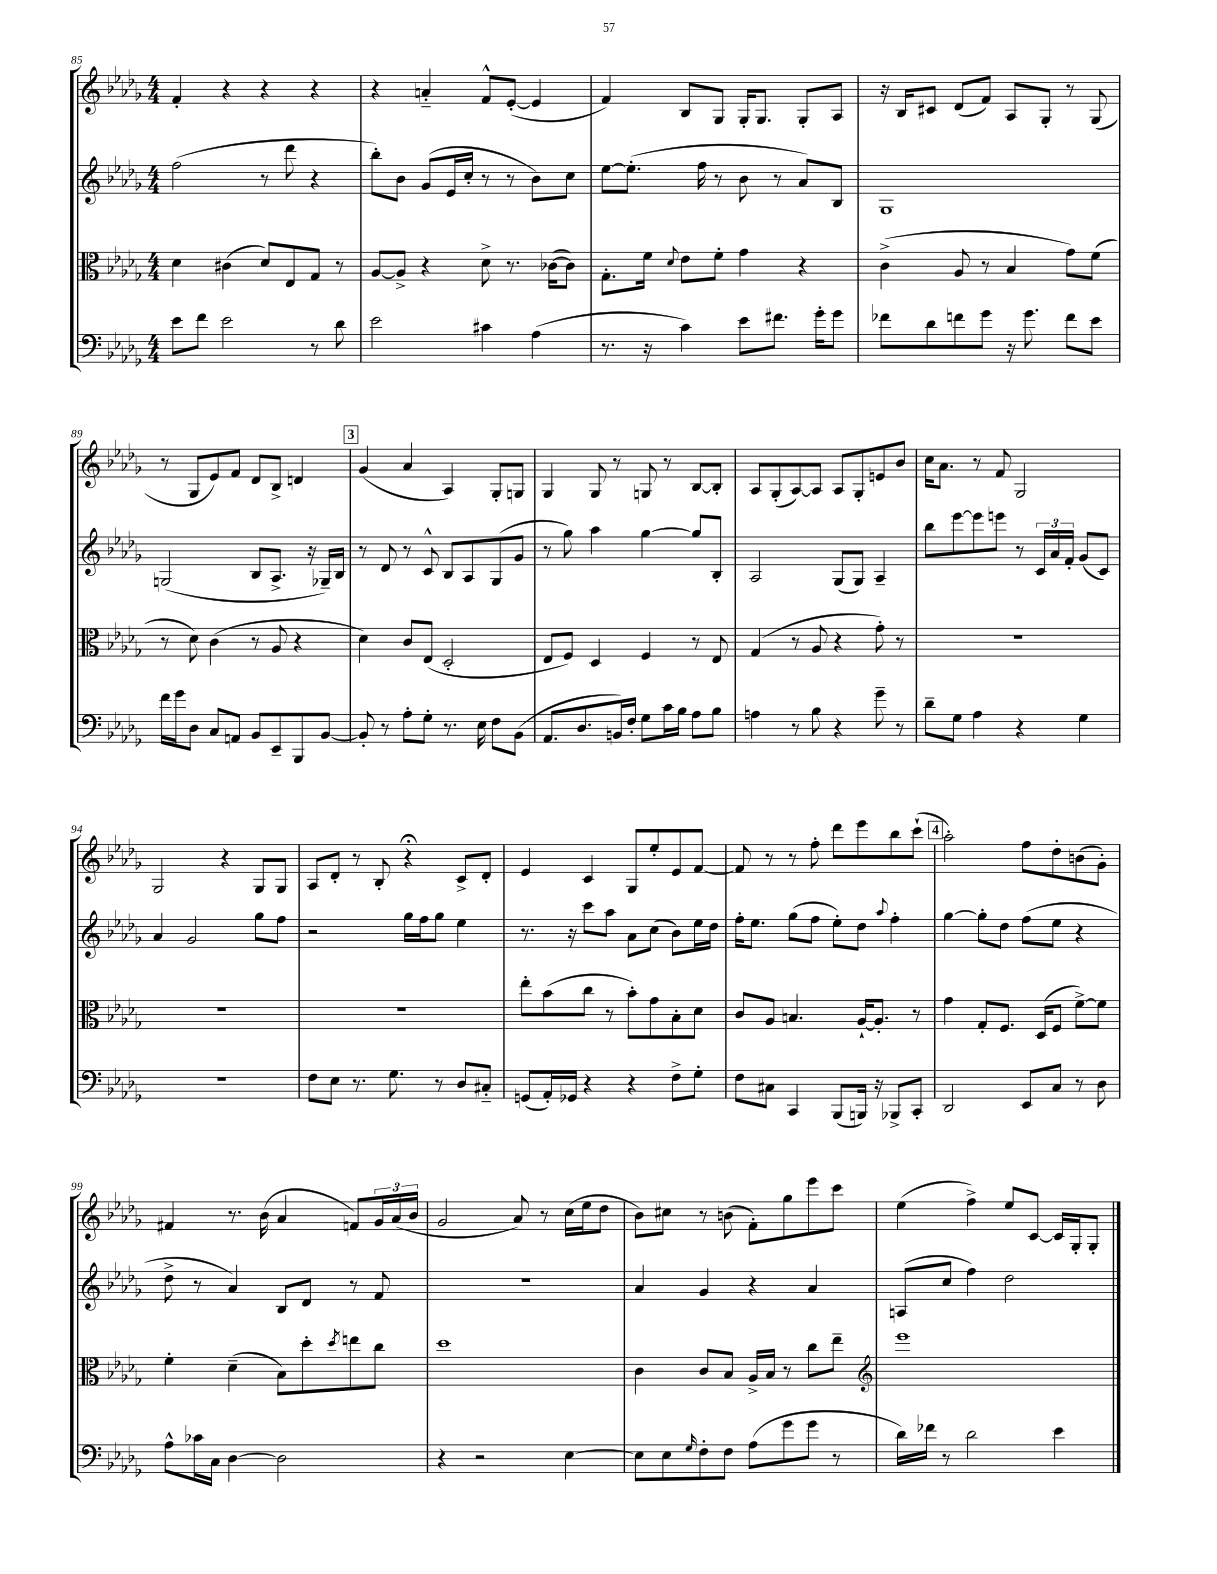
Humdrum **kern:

**kern	**kern	**kern	**kern
*staff4	*staff3	*staff2	*staff1
*clefF4	*clefC3	*clefG2	*clefG2
*k[b-e-a-d-g-]	*k[b-e-a-d-g-]	*k[b-e-a-d-g-]	*k[b-e-a-d-g-]
*M4/4	*M4/4	*M4/4	*M4/4
8e-\L	4d-\	(2ff\	4f'/
8f\J	.	.	.
2e-\	(4c#\	.	4r
.	8d-/L)	8r	4r
.	8E-/	8ddd-\	.
8r	8G-/J	4r	4r
8d-\	8r	.	.
=	=	=	=
2e-\	[8A-/L	8bb-'\L)	4r
.	8A-^/]J	8b-\J	.
.	4r	(8g-/L	4a'~/
.	.	16e-/L	.
.	.	16cc'/JJ	.
4c#\	8d-^\	8r	8f^^/L
.	8.r	8r	([8e-'/J
(4A-\	.	8b-\L)	4e-/]
.	([16c-\LK	.	.
.	8c-\]J)	8cc\J	.
=	=	=	=
8.r	8.G-'\L	[8ee-\L	4f/)
.	.	(8.ee-'\]J	.
16r	16f\Jk	.	.
.	8qqd-/	.	.
4c\)	8e-\L	.	8B-/L
.	.	16ff\	.
.	8f'\J	8r	8G-/J
8e-\L	4g-\	8b-\	16G-'/LK
.	.	.	8.G-/J
8.f#\J	.	8r	.
.	4r	8a-/L)	8G-'/L
16g-'\LK	.	.	.
8g-\J	.	8B-/J	8A-/J
=	=	=	=
8f-\L	(4c^\	1G-	16r
.	.	.	16B-/LK
8d-\	.	.	8c#/J
8f\	8A-/	.	(8d-/L
8g-\J	8r	.	8f/J)
16r	4B-/	.	8A-/L
8.g-\	.	.	.
.	.	.	8G-'/J
8f\L	8g-\L)	.	8r
8e-\J	(8f\J	.	(8G-/
=	=	=	=
16f\LL	8r	(2G/	8r
16g-\J	.	.	.
8D-\J	8d-\)	.	8G-/L
8C/L	(4c\	.	8e-/)
8AA/J	.	.	8f/J
8BB-/L	8r	8B-/L	8d-/L
8EE-~/	8A-/	8.A-^/J	8B-^/J
8BBB-/	4r	.	4d/
.	.	16r	.
[8BB-/J	.	16G-~/LL)	.
.	.	16B-/JJ	.
=	=	=	=
8BB-'/]	4d-\)	8r	(4g-/
8r	.	8d-/	.
8A-'\L	8c/L	8r	4a-/
8G-'\J	(8E-/J	8c^^/	.
8.r	2D-'/	8B-/L	4A-/)
.	.	8A-/	.
16E-\	.	.	.
8F\L	.	(8G-/	8G-'/L
(8BB-\J	.	8g-/J	8G/J
=	=	=	=
8.AA-/L	8E-/L	8r	4G-/
.	8F/J)	8gg-\)	.
8.D-/	.	.	.
.	4D-/	4aa-\	8G-/
16BB/L)	.	.	8r
16F'/JJ	.	.	.
8G-\L	4F/	[4gg-\	8G/
16c\L	.	.	8r
16B-\JJ	.	.	.
8A-\L	8r	8gg-/]L	[8B-/L
8B-\J	8E-/	8B-'/J	8B-'/]J
=	=	=	=
4A\	(4G-/	2A-/	8A-/L
.	.	.	(8G-'/
8r	8r	.	[8A-/)
8B-\	8A-/	.	8A-/]J
4r	4r	(8G-/L	8A-/L
.	.	8G-/J)	8G-'/
8g-~\	8g-'\)	4A-~/	8e/
8r	8r	.	8b-/J
=	=	=	=
8d-~\L	1r	8bb-\L	16cc\LK
.	.	.	8.a-\J
8G-\J	.	[8eee-\	.
4A-\	.	8eee-\]	8r
.	.	8eee\J	8f/
4r	.	8r	2G-/
.	.	24c/LL	.
.	.	24a-/	.
.	.	24f'/JJ	.
4G-\	.	(8g-/L	.
.	.	8c/J)	.
=	=	=	=
1r	1r	4a-/	2G-/
.	.	2g-/	.
.	.	.	4r
.	.	8gg-\L	8G-/L
.	.	8ff\J	8G-/J
=	=	=	=
8F\L	1r	2r	8A-/L
8E-\J	.	.	8d-'/J
8.r	.	.	8r
.	.	.	8B-'/
8.G-\	.	.	.
.	.	16gg-\LL	4r;
.	.	16ff\J	.
8r	.	8gg-\J	.
8D-/L	.	4ee-\	8c^/L
8C#'~/J	.	.	8d-'/J
=	=	=	=
(8GG/L	8ee-'\L	8.r	4e-/
16AA-'/L)	(8b-\	.	.
16GG-/JJ	.	16r	.
4r	8cc\J	8ccc\L	4c/
.	8r	8aa-\J	.
4r	8b-'\L)	8a-\L	8G-/L
.	8g-\	(8cc\J	8ee-'/
8F^\L	8B-'\	8b-\L)	8e-/
8G-'\J	8d-\J	16ee-\L	[8f/J
.	.	16dd-\JJ	.
=	=	=	=
8F\L	8c/L	16ff'\LK	8f/]
.	.	8.ee-\J	.
8C#\J	8A-/J	.	8r
4CC/	4.B/	(8gg-\L	8r
.	.	8ff\J	8ff'\
(8BBB-/L	.	8ee-'\L)	8ddd-\L
16BBB/Jk)	[16A-`/LK	8dd-\J	8eee-\
16r	8.A-'/]J	.	.
.	.	8qqaa-/	.
8BBB-^/L	.	4ff'\	8bb-\
8CC'/J	8r	.	(8ccc`\J
=	=	=	=
2DD-/	4g-\	[4gg-\	2aa-'\)
.	8G-'/L	8gg-'\]L	.
.	8.F/J	8dd-\J	.
8EE-/L	.	(8ff\L	8ff\L
.	(16D-/LK	.	.
8C/J	8F/J	8ee-\J	8dd-'\
8r	[8f^\L)	4r	(8b\
8D-\	8f\]J	.	8g-'\J)
=	=	=	=
8A-^^\L	4f'\	8dd-^\	4f#/
16c-\L	.	8r	.
16C\JJ	.	.	.
[4D-\	(4d-~\	4a-/)	8.r
.	.	.	(16b-\
2D-\]	8B-\L)	8B-/L	4a-/
.	8dd-'\	8d-/J	.
.	8qdd-/	.	.
.	8ee\	8r	8f/L)
.	8cc\J	8f/	24g-/L
.	.	.	(24a-/
.	.	.	24b-/JJ
=	=	=	=
4r	1dd-	1r	2g-/
2r	.	.	.
.	.	.	8a-/)
.	.	.	8r
[4E-\	.	.	(16cc\LL
.	.	.	16ee-\J
.	.	.	8dd-\J
=	=	=	=
8E-\]L	4c\	4a-/	8b-\L)
8E-\	.	.	8cc#\J
16qqG-/	.	.	.
8F'\	8c/L	4g-/	8r
8F\J	8B-/J	.	(8b\
(8A-\L	16A-^/LL	4r	8f'\L)
.	16B-/JJ	.	.
8g-\	8r	.	8gg-\
8g-\J	8cc\L	4a-/	8eee-\
8r	8ee-~\J	.	8ccc\J
=	=	=	=
*	*clefG2	*	*
16d-\LL)	1eee-	(8A/L	(4ee-\
16f-\JJ	.	.	.
8r	.	8cc/J	.
2d-\	.	4ff\)	4ff^\)
.	.	2dd-\	8ee-/L
.	.	.	[8c/J
4e-\	.	.	16c/]LL
.	.	.	16G-'/J
.	.	.	8G-'/J
==	==	==	==
*-	*-	*-	*-
